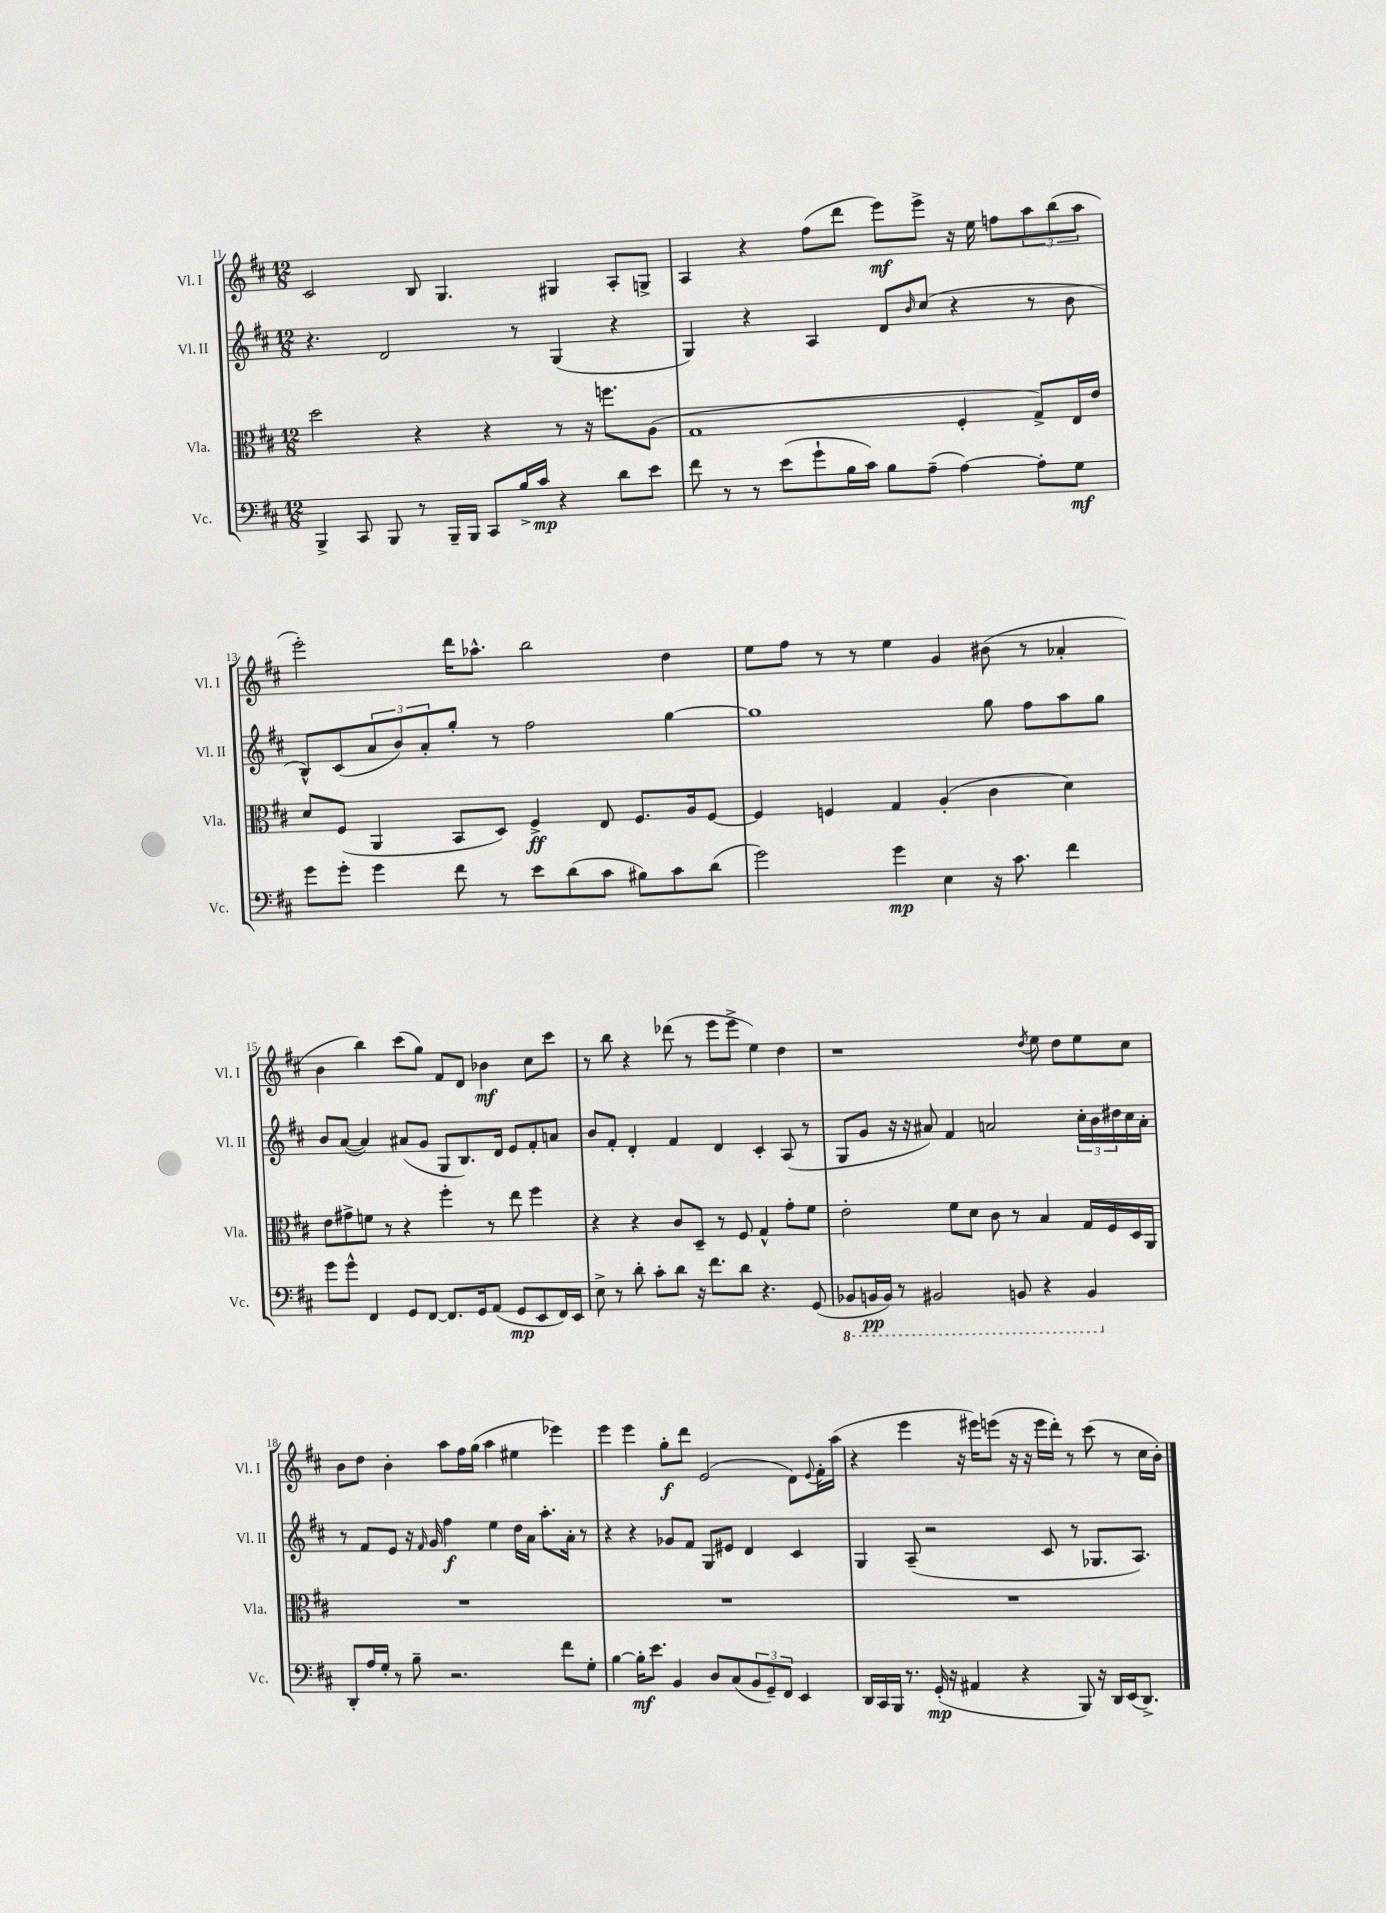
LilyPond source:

<<
\new StaffGroup <<
\new Staff = "s0" \with { instrumentName = "Vl. I" shortInstrumentName = "Vl. I" } {
    \clef treble \key d \major \numericTimeSignature \time 12/8
    cis'2 b8 g4. gis4 a8-. g8-> |
    a4 r4 fis''8( d'''8 e'''8\mf) e'''8-> r16 e''16 f''8 \tuplet 3/2 { a''8 b''8( a''8 } |
    e'''2-.) d'''16 aes''8.-^ b''2 d''4 |
    e''8 fis''8 r8 r8 e''4 g'4 bis'8( r8 aes'4-. |
    b'4 b''4) cis'''8( g''8) fis'8 d'8 bes'4\mf cis''8 cis'''8 |
    r8 b''8 r4 des'''8( r8 e'''8 e'''8-> e''4) d''4 |
    r1 \acciaccatura { d''8 } e''8 d''8 e''8 cis''8 |
    b'8 d''8 b'4-. a''8 fis''16 g''16( a''4 eis''4 ees'''4) |
    e'''4 e'''4 g''8-.\f d'''8 e'2( d'8) \appoggiatura { e'8 } fis'16-. a''16( |
    r4 e'''4 r16 eis'''16) e'''8( r16 r16 e'''16 d'''16-.) r8 cis'''8( r8 cis''16 b'16-.) \bar "|." |
}
\new Staff = "s1" \with { instrumentName = "Vl. II" shortInstrumentName = "Vl. II" } {
    \clef treble \key d \major \numericTimeSignature \time 12/8
    r4. d'2 r8 g4( r4 |
    g4) r4 a4 d'8 \grace { b'16 } cis''8( r4 r8 b'8 |
    b8-^) cis'8( \tuplet 3/2 { a'8 b'8) a'8-. } g''8-. r8 fis''2 g''4~ |
    g''1 g''8 fis''8 a''8 g''8 |
    b'8 a'8~( a'4) ais'8( g'8 g8 b8.) d'16 e'8 fis'8-. a'8 |
    b'8 fis'8-. d'4-. fis'4 d'4 cis'4-. a8( r8 |
    g8 g'8 r16 r16 ais'8) fis'4 a'2 \tuplet 3/2 { cis''16-. b'16 dis''16 } cis''16 a'16-. |
    r8 fis'8 e'8 r16 \grace { fis'16 } g'16 fis''4\f e''4 d''16 a'16 a''8.-. a'16-. r8 |
    r4 r4 ges'8 fis'8 g8 eis'8 d'4 cis'4 |
    g4 a8--( r2 cis'8 r8 ges8. a8.) \bar "|." |
}
\new Staff = "s2" \with { instrumentName = "Vla." shortInstrumentName = "Vla." } {
    \clef alto \key d \major \numericTimeSignature \time 12/8
    d''2 r4 r4 r8 r16 f''8. a8( |
    g1 fis4-. g8->) e16 e'16 |
    d'8 fis8( a,4 b,8 d8) fis4->\ff e8 fis8. a16 fis8~ |
    fis4 f4 g4 a4-.( cis'4 d'4) |
    e'8 gis'8-> f'8 r8 r4 fis''4-. r8 e''8 fis''4 |
    r4 r4 cis'8 d8-- r8 fis8 g4-^ g'8-. fis'8 |
    e'2-. fis'8 d'8 cis'8 r8 b4 g16 fis16 d16 a,16 |
    R1. |
    R1. |
    R1. \bar "|." |
}
\new Staff = "s3" \with { instrumentName = "Vc." shortInstrumentName = "Vc." } {
    \clef bass \key d \major \numericTimeSignature \time 12/8
    b,,4-> cis,8 b,,8 r8 b,,16-- b,,16 cis,8 b16-> cis'16\mp r4 d'8 e'8 |
    fis'8 r8 r8 e'8( g'8-! b16 cis'16) b8 a8--( a4~) a8-. g8\mf |
    g'8 g'8-. g'4 fis'8 r8 e'8 d'8( cis'8 bis8) cis'8 d'8( |
    g'2) g'4\mp e4 r16 cis'8. fis'4 |
    g'8 g'8-^ fis,4 g,8 fis,8~ fis,8. g,16 a,8( g,8\mp e,8 fis,16) e,16 |
    e8-> r8 d'8-. cis'8-. d'8 r16 fis'8. d'8 r4. g,8( |
    \ottava #-1 bes,,8 b,,16\pp b,,16) r8 bis,,2 b,,8 r4 b,,4 \ottava #0 |
    d,8-. a16 g16-. r8 b8-- r2. fis'8 g8-. |
    b4~ b16-.\mf e'8. b,4 d8 cis8( \tuplet 3/2 { b,8 g,8--) fis,8 } e,4 |
    d,16 cis,16 b,,16 r8. g,16-.\mp( r16 ais,4 r4 b,,8) r16 d,16 e,16( d,8.->) \bar "|." |
}
>>
>>
\layout { \context { \Score currentBarNumber = #11 } }
